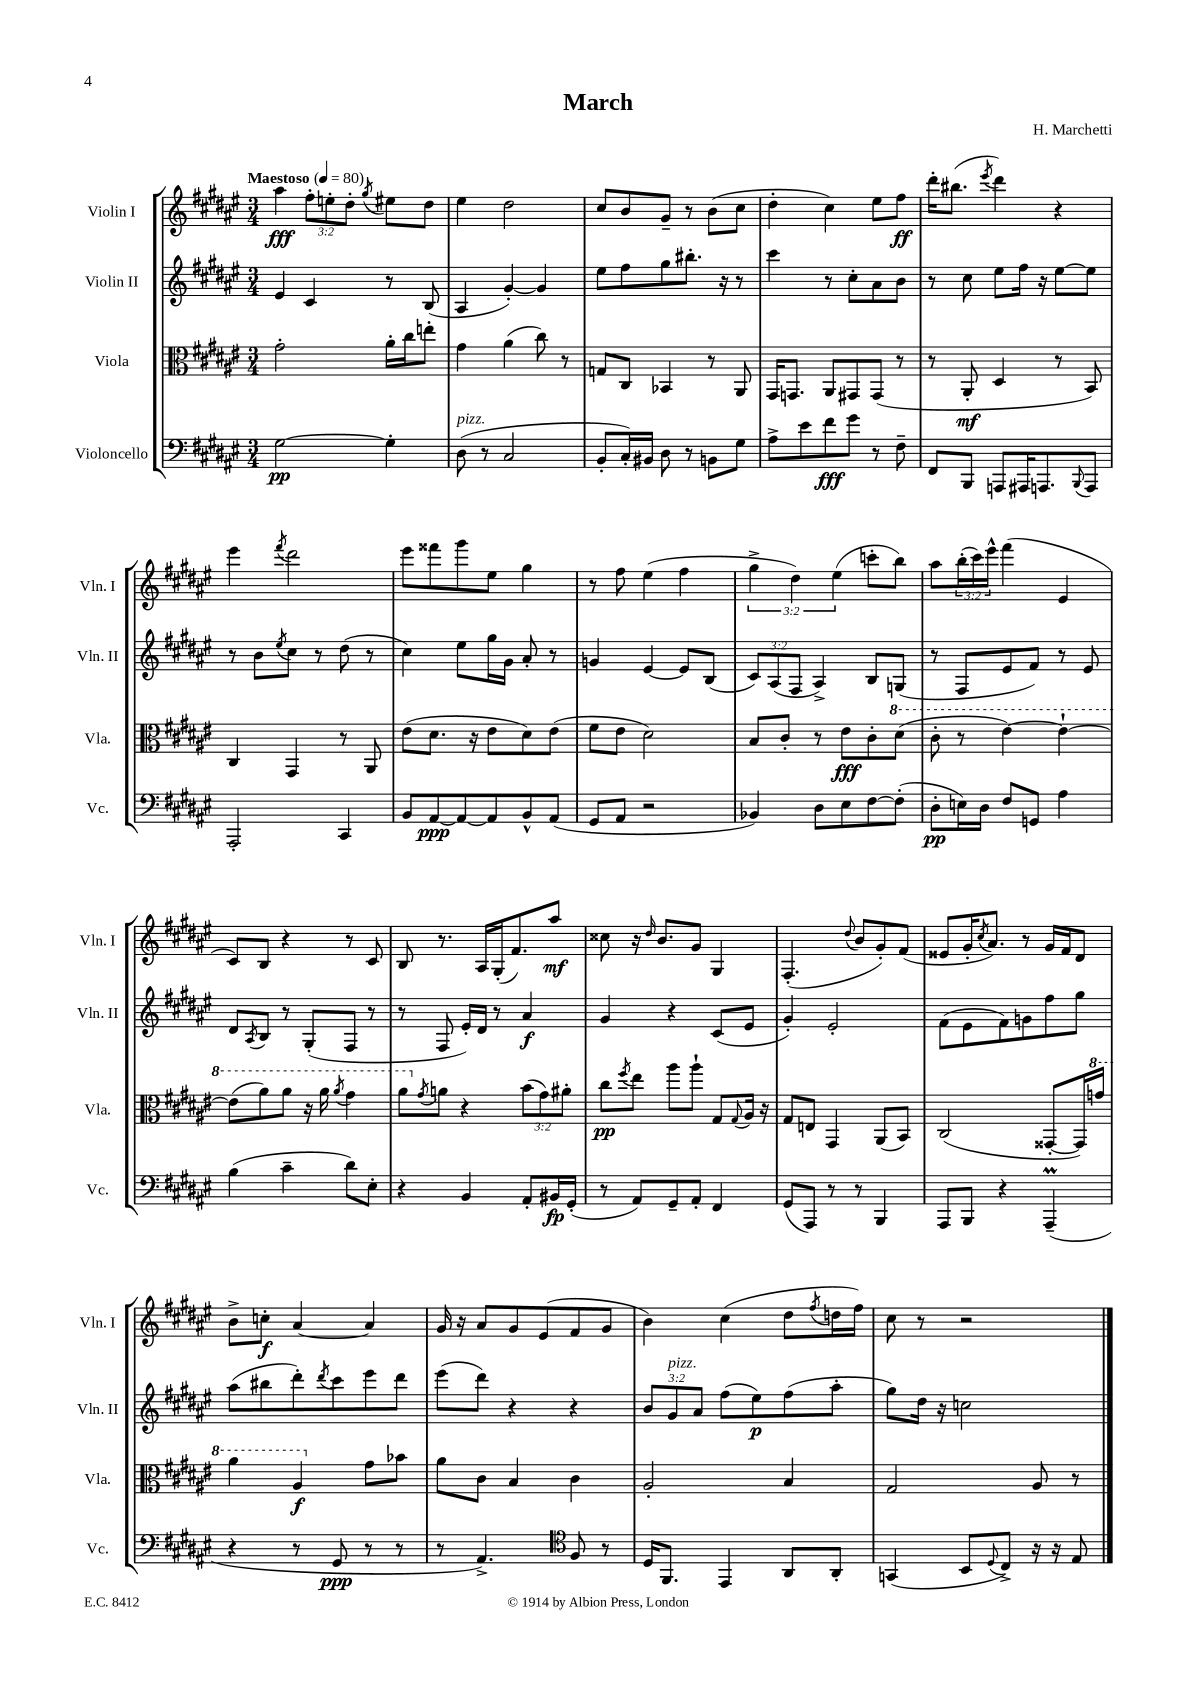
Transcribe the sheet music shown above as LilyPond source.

\header { title = "March" composer = "H. Marchetti" }
<<
\new StaffGroup <<
\new Staff = "s0" \with { instrumentName = "Violin I" shortInstrumentName = "Vln. I" } {
    \clef treble \key fis \major \numericTimeSignature \time 3/4 \override Staff.TupletNumber.text = #tuplet-number::calc-fraction-text \tempo "Maestoso" 4 = 80
    ais''4\fff \tuplet 3/2 { fis''8-. e''8-. dis''8-. } \acciaccatura { gis''8 } eis''8 dis''8 |
    eis''4 dis''2 |
    cis''8 b'8 gis'8-- r8 b'8( cis''8 |
    dis''4-. cis''4) eis''8 fis''8\ff |
    dis'''16-. bis''8.( \acciaccatura { eis'''8 } dis'''4) r4 |
    eis'''4 \acciaccatura { fis'''8 } dis'''2 |
    eis'''8 fisis'''8 gis'''8 eis''8 gis''4 |
    r8 fis''8 eis''4( fis''4 |
    \tuplet 3/2 { gis''4-> dis''4) eis''4( } c'''8-. b''8) |
    ais''8 \tuplet 3/2 { b''16-.( cis'''16) eis'''16-^ } fis'''4( eis'4 |
    cis'8) b8 r4 r8 cis'8 |
    b8 r8. ais16 gis16-.( fis'8.) ais''8\mf |
    cisis''8 r16 \grace { dis''16 } b'8. gis'8 gis4 |
    fis4.-.( \appoggiatura { dis''8 } b'8 gis'8-.) fis'8( |
    eisis'8 gis'16-. \acciaccatura { cis''8 } ais'8.) r8 gis'16 fis'16 dis'8 |
    b'8-> c''8-.\f ais'4~ ais'4 |
    gis'16 r16 ais'8 gis'8 eis'8( fis'8 gis'8 |
    b'4) cis''4( dis''8 \acciaccatura { fis''8 } d''16 fis''16) |
    cis''8 r8 r2 \bar "|." |
}
\new Staff = "s1" \with { instrumentName = "Violin II" shortInstrumentName = "Vln. II" } {
    \clef treble \key fis \major \numericTimeSignature \time 3/4 \override Staff.TupletNumber.text = #tuplet-number::calc-fraction-text
    eis'4 cis'4 r8 b8( |
    ais4 gis'4~-.) gis'4 |
    eis''8 fis''8 gis''8 bis''8.-. r16 r8 |
    cis'''4 r8 cis''8-. ais'8 b'8 |
    r8 cis''8 eis''8 fis''16 r16 eis''8~ eis''8 |
    r8 b'8 \acciaccatura { eis''8 } cis''8 r8 dis''8( r8 |
    cis''4) eis''8 gis''16 gis'16 ais'8-. r8 |
    g'4 eis'4~ eis'8 b8( |
    \tuplet 3/2 { cis'8) ais8( fis8 } ais4->) b8 g8( |
    r8 fis8 eis'8 fis'8) r8 eis'8 |
    dis'8 \acciaccatura { ais8 } b8 r8 gis8-.( fis8 r8 |
    r8 fis8 eis'16-.) dis'16 r8 ais'4\f |
    gis'4 r4 cis'8( eis'8 |
    gis'4-.) eis'2-. |
    fis'8( eis'8 fis'8) g'8 fis''8 gis''8 |
    ais''8( bis''8 dis'''8-.) \acciaccatura { dis'''8 } cis'''8 eis'''8 dis'''8 |
    eis'''8( dis'''8) r4 r4 |
    \tuplet 3/2 { b'8 gis'8^\markup { \italic "pizz." } ais'8 } fis''8( eis''8\p) fis''8( ais''8-. |
    gis''8) dis''16 r16 c''2 \bar "|." |
}
\new Staff = "s2" \with { instrumentName = "Viola" shortInstrumentName = "Vla." } {
    \clef alto \key fis \major \numericTimeSignature \time 3/4 \override Staff.TupletNumber.text = #tuplet-number::calc-fraction-text
    gis'2-. ais'16-. cis''16 e''8-. |
    gis'4 ais'4( cis''8) r8 |
    g8 cis8 bes,4 r8 ais,8 |
    gis,16 g,8. ais,8 gis,8 gis,8( r8 |
    r8 ais,8-.\mf dis4 r8 b,8) |
    cis4 gis,4 r8 ais,8 |
    eis'8( dis'8. r16 eis'8 dis'8) eis'8( |
    fis'8 eis'8 dis'2) |
    b8 cis'8-. r8 eis'8\fff cis'8-. \ottava #1 dis''8( |
    cis''8-. r8 eis''4~) eis''4~-! |
    eis''8( ais''8) ais''8 r16 ais''16 \acciaccatura { ais''8 } gis''4 |
    ais''8 \ottava #0 \acciaccatura { gis'8 } a'8 r4 \tuplet 3/2 { b'8( gis'8) ais'8-. } |
    cis''8\pp \acciaccatura { fis''8 } eis''8 ais''8 ais''8-! gis8 \appoggiatura { gis8 } ais16 r16 |
    gis8 e8 gis,4 ais,8( b,8) |
    cis2( gisis,8~-. gisis,16) \ottava #1 g''16 |
    ais''4 ais'4\f \ottava #0 gis'8 bes'8 |
    ais'8 cis'8 b4 cis'4 |
    ais2-. b4 |
    gis2 ais8 r8 \bar "|." |
}
\new Staff = "s3" \with { instrumentName = "Violoncello" shortInstrumentName = "Vc." } {
    \clef bass \key fis \major \numericTimeSignature \time 3/4
    gis2~\pp gis4-. |
    dis8^\markup { \italic "pizz." }( r8 cis2 |
    b,8-. cis16-.) bis,16 dis8 r8 b,8 gis8 |
    ais8-> eis'8 fis'8\fff gis'8 r8 fis8-- |
    fis,8 b,,8 a,,8 ais,,16 a,,8. \appoggiatura { b,,8 } a,,8 |
    ais,,2-. cis,4 |
    b,8 ais,8~\ppp ais,8~ ais,8 b,8-^ ais,8( |
    gis,8 ais,8 r2 |
    bes,4) dis8 eis8 fis8~ fis8-.( |
    dis8-.\pp e16) dis16 fis8 g,8 ais4 |
    b4( cis'4-- dis'8) eis8-. |
    r4 b,4 ais,8-. bis,16\fp gis,16-.( |
    r8 ais,8) gis,8-- ais,8-. fis,4 |
    gis,8( ais,,8) r8 r8 b,,4 |
    ais,,8 b,,8 r4 ais,,4--\prall( |
    r4 r8 gis,8\ppp r8 r8 |
    r8 ais,4.->) \clef tenor fis8 r8 |
    dis16 fis,8. eis,4 ais,8 ais,8-. |
    g,4( b,8 \appoggiatura { dis8 } cis8->) r16 r16 eis8 \bar "|." |
}
>>
>>
\layout { \context { \Score \remove "Bar_number_engraver" } }
